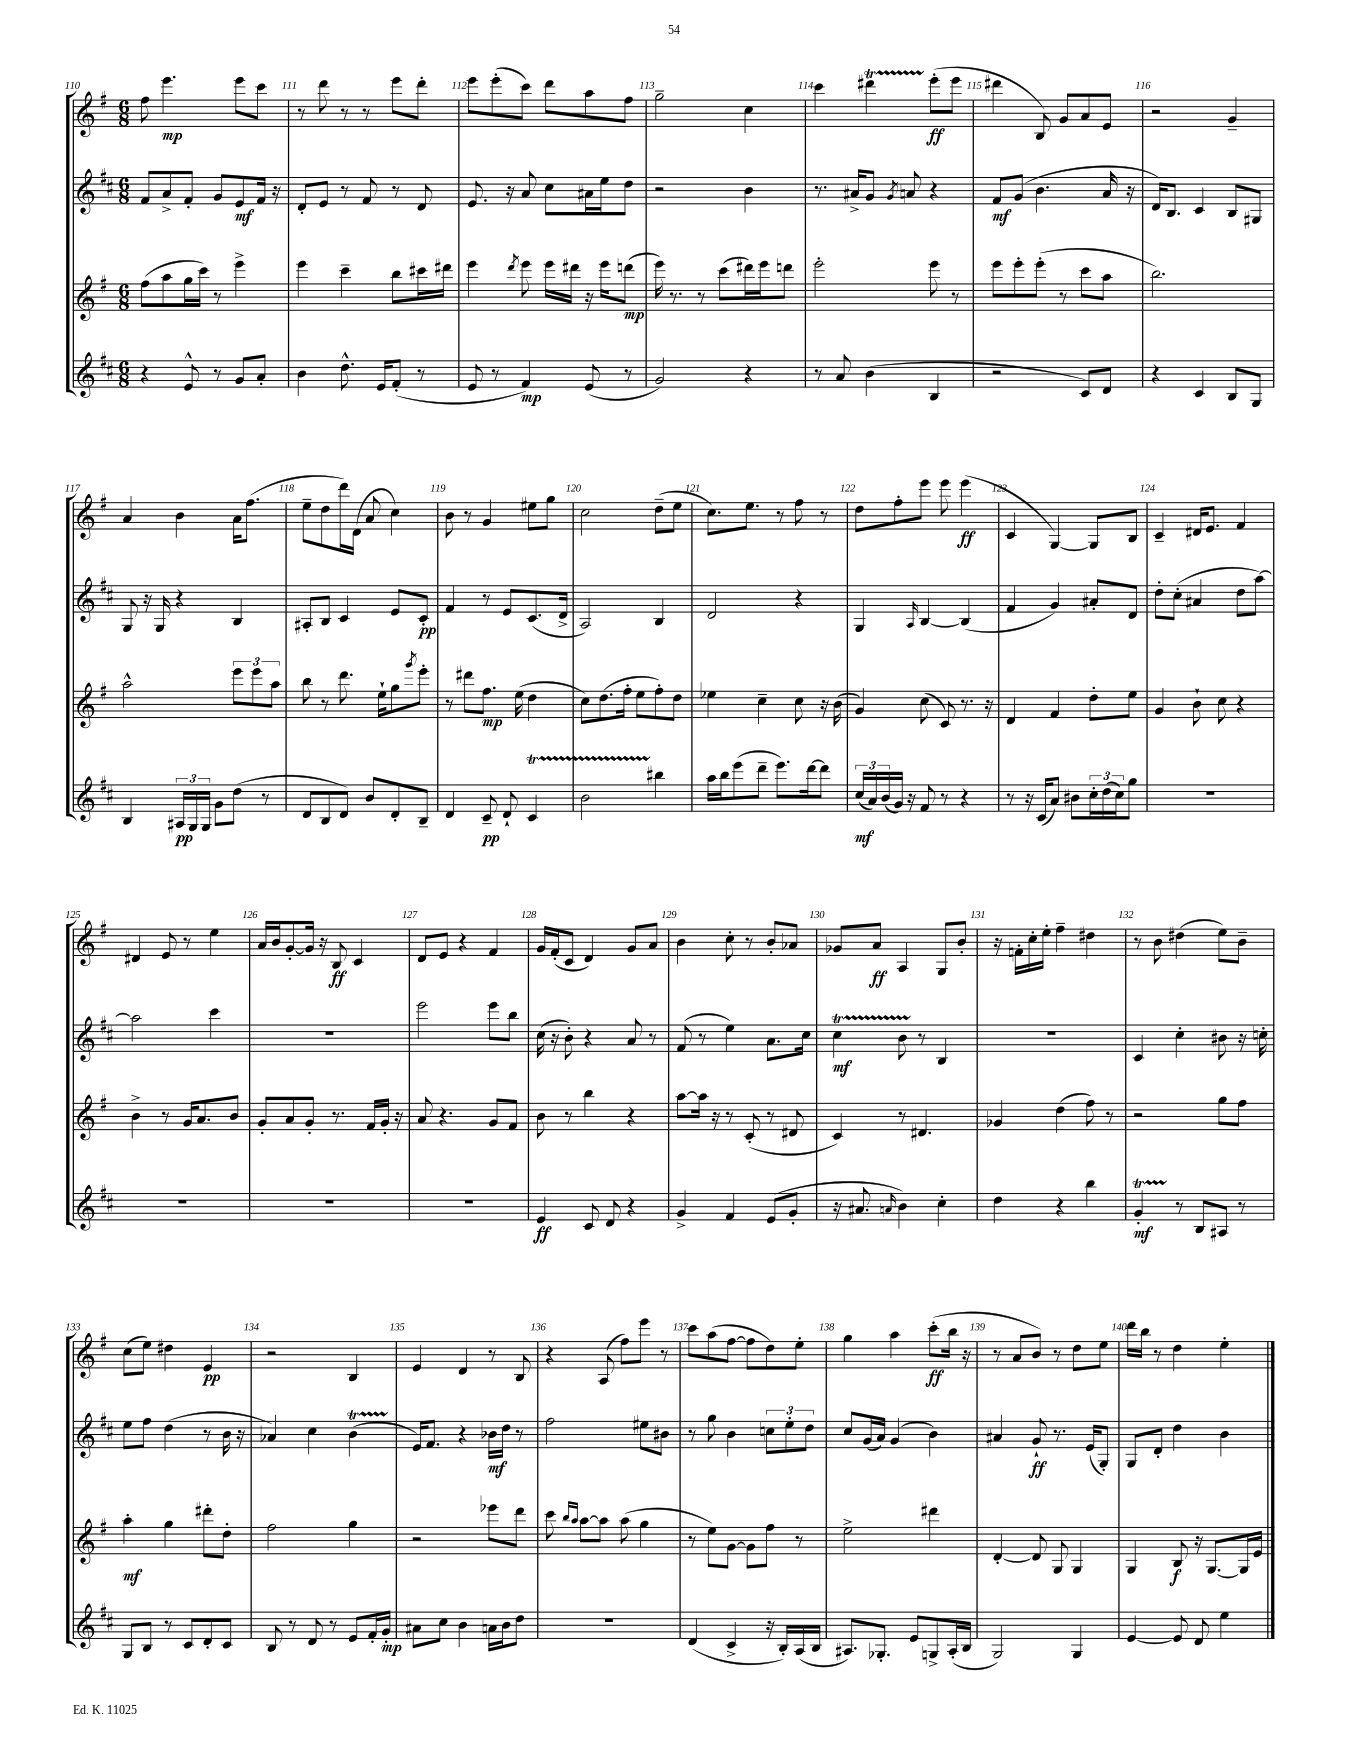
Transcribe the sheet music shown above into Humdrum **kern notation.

**kern	**kern	**kern	**kern
*staff4	*staff3	*staff2	*staff1
*clefG2	*clefG2	*clefG2	*clefG2
*k[f#c#]	*k[f#]	*k[f#c#]	*k[f#]
*M6/8	*M6/8	*M6/8	*M6/8
4r	(8ff#	8f#	8ff#
.	8aa	8a^	4.eee
8e^^	16gg	8f#'	.
.	16ccc)	.	.
8r	8r	8g	.
8g	4eee^	8e	8eee
8a'	.	16f#	8ccc
.	.	16r	.
=	=	=	=
4b	4eee	8d'	8r
.	.	8e	8ddd
8.dd^^	4ccc~	8r	8r
.	.	8f#	8r
16e	.	.	.
(8f#'	8bb	8r	8eee
8r	16ccc#	8d	8ddd'
.	16ddd#	.	.
=	=	=	=
8e	4eee	8.e	8eee
8r	.	.	(8eee'
.	.	16r	.
.	8qddd	.	.
4f#)	8eee	8a	8ccc)
.	16eee	8cc#	8ddd
.	16ddd#	.	.
(8e	16r	16a#	8aa
.	16eee	16ee	.
8r	(8ddd	8dd	8ff#
=	=	=	=
2g)	16eee)	2r	2gg~
.	8.r	.	.
.	8r	.	.
.	(8ccc	.	.
4r	16ddd#)	4b	4cc
.	16eee	.	.
.	8ddd	.	.
=	=	=	=
8r	2eee'	8.r	4ccc
8a	.	.	.
.	.	16a#^	.
(4b	.	8g	4ddd#
.	.	8qg	.
.	.	8a	.
4B	8eee	4r	(8eee'
.	8r	.	8eee
=	=	=	=
2r	8eee	8f#	4ddd#
.	8eee'	(8g	.
.	(8eee'	4.b	8B)
.	8r	.	8g
8c#)	8ccc	.	8a
8d	8aa	16a	8e
.	.	16r	.
=	=	=	=
4r	2.bb)	16d)	2r
.	.	8.B	.
4c#	.	4c#	.
8B	.	8B	4g~
8G	.	8G#	.
=	=	=	=
4B	2aa^^	8G	4a
.	.	16r	.
.	.	16G	.
24A#	.	4r	4b
24G	.	.	.
24G	.	.	.
8g	.	.	.
(8dd	12eee	4B	16a
.	.	.	(8.ff#
.	12eee	.	.
8r	.	.	.
.	12aa	.	.
=	=	=	=
8d	8bb	8A#'	8ee~
8B	8r	8B	8dd
8d)	8.ddd	4c#	16ddd)
.	.	.	(16d
8b	.	.	8a
.	16ee`	.	.
8d'	8gg	8e	4cc)
.	8qggg	.	.
8B~	8eee'	8c#'	.
=	=	=	=
4d	8r	4f#	8b
.	8ddd#	.	8r
8c#~	8.ff#	8r	4g
8d`	.	8e	.
.	(16ee	.	.
4c#	4dd	(8.c#	8ee#
.	.	.	8gg
.	.	16d^	.
=	=	=	=
2b	8cc)	2A)	2cc
.	(8.dd	.	.
.	16ff#'	.	.
.	8ee	.	.
4bb#	8ff#')	4B	(8dd~
.	8dd	.	8ee
=	=	=	=
16aa	4ee-	2d	8.cc)
16bb	.	.	.
(8eee	.	.	.
.	.	.	8.ee
8ddd~	4cc~	.	.
8.eee)	.	.	8r
.	8cc	4r	8ff#
[16ddd	.	.	.
8ddd]	16r	.	8r
.	(16b	.	.
=	=	=	=
(24cc#	4g)	4G	8dd
24a)	.	.	.
(24b	.	.	.
16g)	.	.	8ff#'
16r	.	.	.
.	.	16qqA	.
8f#	(8cc	[4B	8eee
8r	8c)	.	8eee
4r	8.r	(4B]	(4eee
.	16r	.	.
=	=	=	=
8r	4d	4f#	4c
16r	.	.	.
(16c#	.	.	.
8a)	4f#	4g)	[4G)
8b#	.	.	.
24cc#'	8dd'	8a#'	8G]
(24dd	.	.	.
24cc#)	.	.	.
8gg	8ee	8d	8B
=	=	=	=
2.r	4g	8dd'	4c~
.	.	(8cc#'	.
.	8b`	4a#	16d#
.	.	.	8.e
.	8cc	.	.
.	4r	8dd	4f#
.	.	[8aa)	.
=	=	=	=
2.r	4b^	2aa]	4d#
.	8r	.	8e
.	16g	.	8r
.	8.a	.	.
.	.	4ccc#	4ee
.	8b	.	.
=	=	=	=
2.r	8g'	2.r	16a
.	.	.	16b
.	8a	.	[8g'
.	8g'	.	16g]
.	.	.	16r
.	8.r	.	8B
.	.	.	4c
.	16f#	.	.
.	16g'	.	.
.	16r	.	.
=	=	=	=
2.r	8a	2eee	8d
.	4.r	.	8e
.	.	.	4r
.	8g	8eee	4f#
.	8f#	8bb	.
=	=	=	=
4e	8b	(16cc#	16g
.	.	16r	(16f#'
.	8r	8b')	8c
8c#	4bb	4r	4d)
8d	.	.	.
4r	4r	8a	8g
.	.	8r	8a
=	=	=	=
4g^	[8aa	(8f#	4b
.	16aa]	8r	.
.	16r	.	.
4f#	8r	4ee)	8cc'
.	(8c'	.	8r
(8e	8r	8.a	8b'
8g'	8d#	.	8a-
.	.	16cc#	.
=	=	=	=
16r	4c)	4cc#	8g-
8.a#	.	.	.
.	.	.	8a
16qqa	.	.	.
4b)	8r	8b	4A
.	4.d#	8r	.
4cc#'	.	4B	8G
.	.	.	8b'
=	=	=	=
4dd	4g-	2.r	16r
.	.	.	16f'
.	.	.	16cc'
.	.	.	16ee'
4r	(4dd	.	4ff#~
4bb	8ff#)	.	4dd#
.	8r	.	.
=	=	=	=
4g'	2r	4c#	8r
.	.	.	8b
8r	.	4cc#'	(4dd#
8B	.	.	.
8A#	8gg	8b#	8ee)
8r	8ff#	16r	8b~
.	.	16cc'	.
=	=	=	=
8G	4aa'	8ee	(8cc
8B	.	8ff#	8ee)
8r	4gg	(4dd	4dd#
8c#	.	.	.
8d'	8ddd#'	8r	4e
8c#	8dd'	16b	.
.	.	16r	.
=	=	=	=
8B	2ff#	4a-)	2r
8r	.	.	.
8d	.	4cc#	.
8r	.	.	.
8e	4gg	(4b	4B
16f#'	.	.	.
16g'	.	.	.
=	=	=	=
8a#	2r	16e)	4e
.	.	8.f#	.
8cc#	.	.	.
4b	.	4r	4d
16a	8eee-	16b-	8r
16b	.	16dd	.
8dd	8ddd	8r	8B
=	=	=	=
2.r	8ccc	2ff#	4r
.	16qqbb	.	.
.	16qqaa	.	.
.	[8aa	.	.
.	8aa]	.	(8A
.	(8aa	.	8ff#)
.	4gg	8ee#	8eee
.	.	8b#	8r
=	=	=	=
(4d	8r	8r	8ccc
.	8ee)	8gg	(8aa
4c#^	[8g	4b	[8ff#
.	8g]	.	8ff#]
16r	8ff#	12cc	8dd)
16B')	.	.	.
.	.	12ee'	.
(16A	8r	.	8ee'
.	.	12dd	.
16B	.	.	.
=	=	=	=
8.A#)	2ee^	8cc#	4gg
.	.	(16g	.
8.G-'	.	16a)	.
.	.	(4g	4aa
8e	.	.	.
8G^	4ddd#	4b)	(8ccc'
(16A#'	.	.	16bb
16B	.	.	16r
=	=	=	=
2G)	[4d'	4a#	8r
.	.	.	8a
.	8d]	8g`	8b)
.	8G	8.r	8r
4G	4G	.	8dd
.	.	(16e	.
.	.	8G')	8ee
=	=	=	=
[4e	4G	8G	16ddd
.	.	.	16bb
.	.	8d'	8r
8e]	8B	4dd	4dd
8d	16r	.	.
.	[8.G	.	.
4ee	.	4b	4ee'
.	16G]	.	.
.	16e	.	.
==	==	==	==
*-	*-	*-	*-
